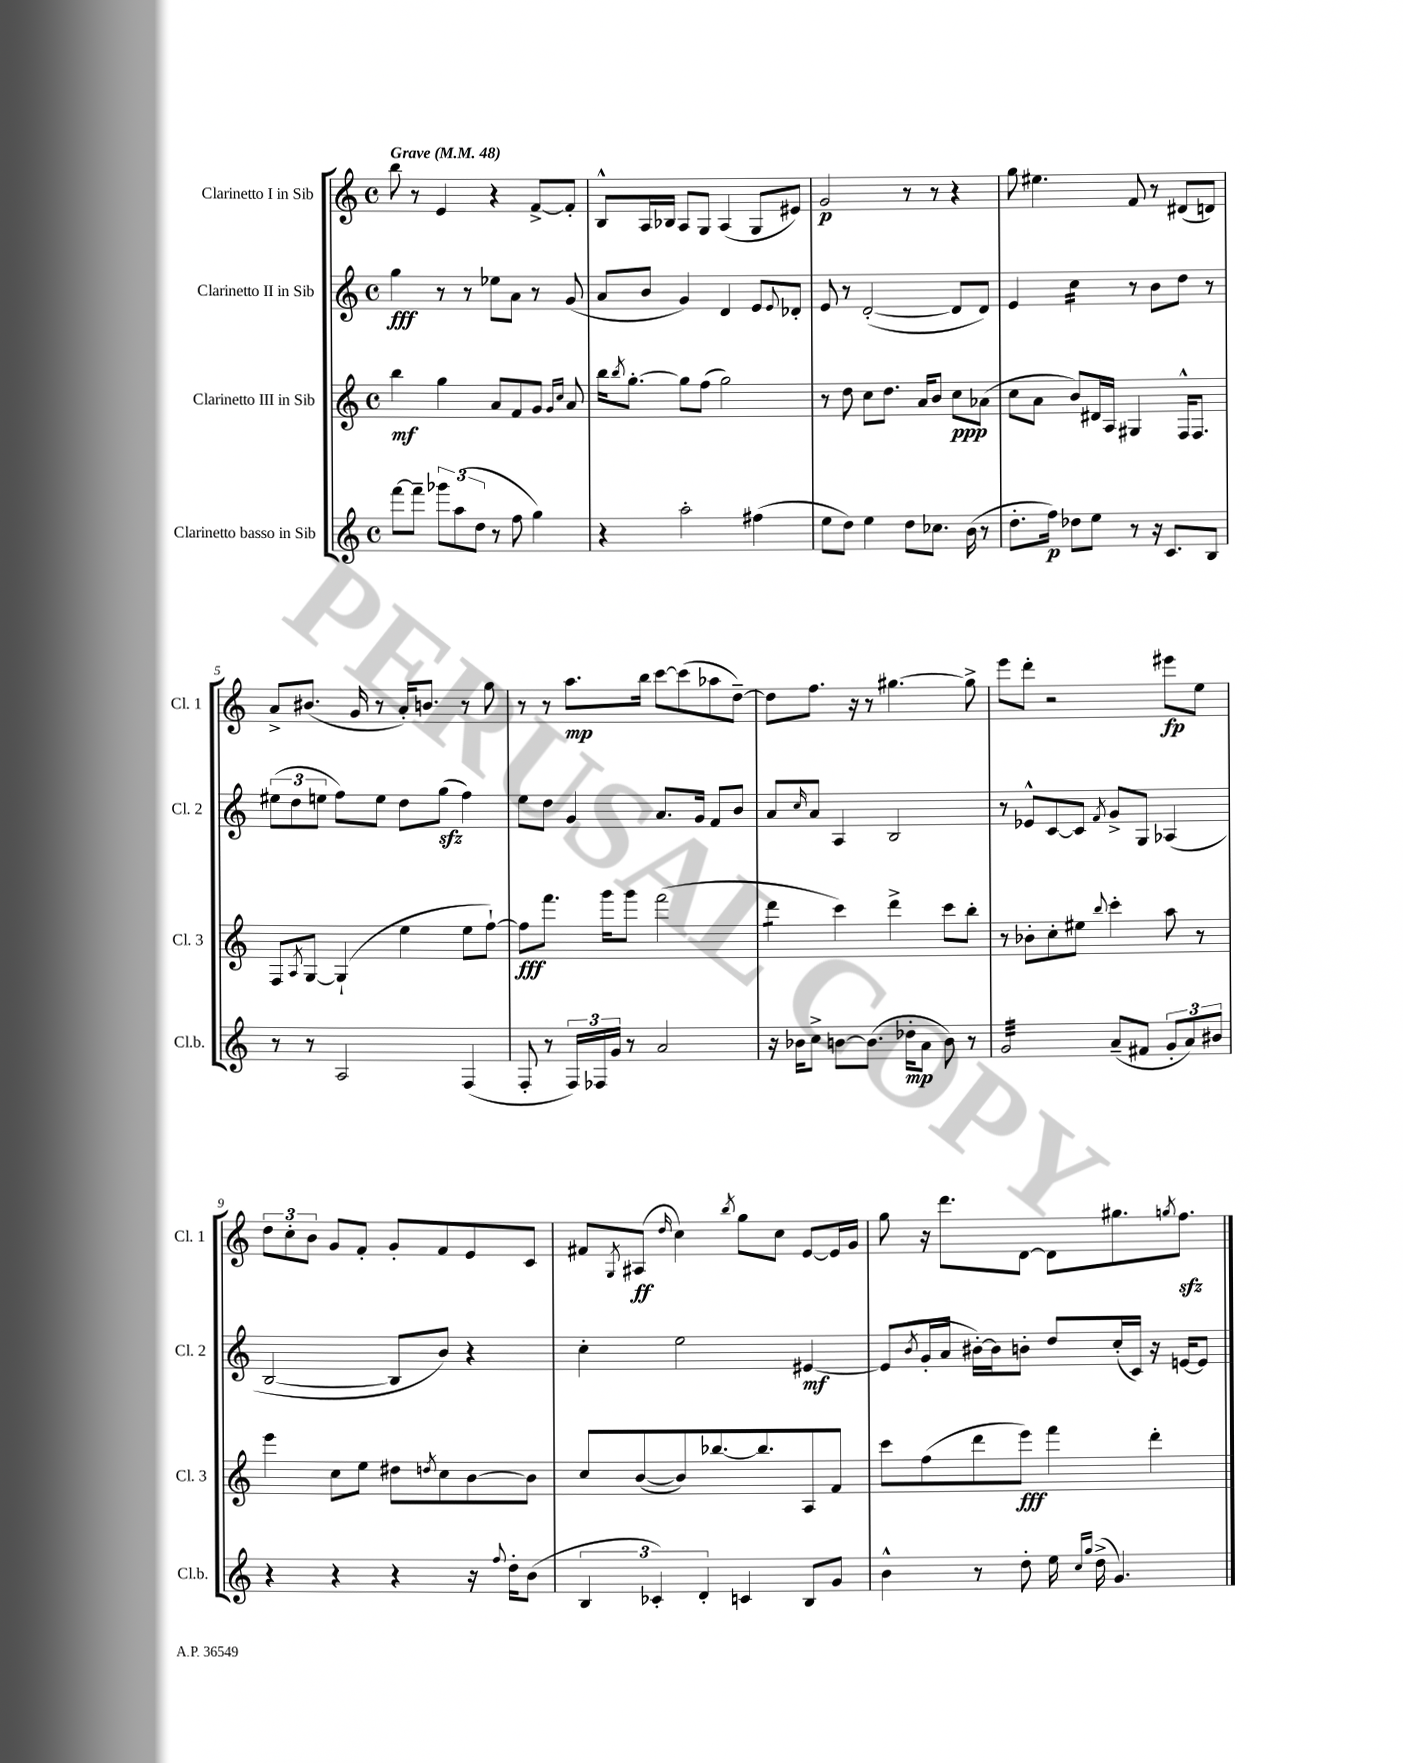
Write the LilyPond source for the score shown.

<<
\new StaffGroup <<
\new Staff = "s0" \with { instrumentName = "Clarinetto I in Sib" shortInstrumentName = "Cl. 1" } {
    \clef treble \key c \major \defaultTimeSignature \time 4/4 \tempo "Grave" 4 = 48
    b''8 r8 e'4 r4 f'8~-> f'8-. |
    b8-^ a16 bes16 a8 g8 a4( g8 eis'8) |
    g'2\p r8 r8 r4 |
    g''8 eis''4. f'8 r8 dis'8( d'8) |
    a'8-> bis'8.( g'16 r8 a'16-.) b'8. r8 g''8 |
    r8 r8 a''8.\mp b''16 c'''8~ c'''8( aes''8 d''8~--) |
    d''8 f''8. r16 r8 gis''4.~ gis''8-> |
    e'''8 d'''8-. r2 eis'''8\fp e''8 |
    \tuplet 3/2 { d''8 c''8-. b'8 } g'8 f'8-. g'8-. f'8 e'8 c'8 |
    fis'8 \acciaccatura { g8 } ais8\ff( \grace { d''16 } c''4) \acciaccatura { b''8 } g''8 c''8 e'8~ e'16 g'16 |
    g''8 r16 d'''8. d'8~ d'8 gis''8. \acciaccatura { g''8 } f''8.\sfz \bar "|." |
}
\new Staff = "s1" \with { instrumentName = "Clarinetto II in Sib" shortInstrumentName = "Cl. 2" } {
    \clef treble \key c \major \defaultTimeSignature \time 4/4
    g''4\fff r8 r8 ees''8 a'8 r8 g'8( |
    a'8 b'8 g'4) d'4 e'8 \appoggiatura { e'8 } des'8-. |
    e'8 r8 d'2~-.( d'8 d'8) |
    e'4 c''4:16 r8 b'8 d''8 r8 |
    \tuplet 3/2 { eis''8( d''8 e''8 } f''8) e''8 d''8 g''8\sfz( f''4) |
    e''8 d''8 g'4 a'8. g'16 f'8 b'8 |
    a'8 \grace { c''16 } a'8 a4 b2 |
    r8 ees'8-^ c'8~ c'8 \acciaccatura { f'8 } g'8-> g8 aes4( |
    b2~ b8 b'8) r4 |
    c''4-. e''2 eis'4~\mf |
    eis'8( \acciaccatura { b'8 } g'16-. a'16 bis'16~-.) bis'16 b'8-. d''8 c''16-.( c'16) r16 e'16~ e'8 \bar "|." |
}
\new Staff = "s2" \with { instrumentName = "Clarinetto III in Sib" shortInstrumentName = "Cl. 3" } {
    \clef treble \key c \major \defaultTimeSignature \time 4/4
    b''4\mf g''4 a'8 f'8 g'8 \grace { g'16 c''16 } a'8 |
    b''16 \acciaccatura { b''8 } g''8.~-. g''8 f''8( g''2) |
    r8 d''8 c''8 d''8. a'16 b'8 c''8\ppp aes'8( |
    c''8 a'8 b'8) dis'16 a16 gis4 f16-^ f8. |
    f8 \acciaccatura { a8 } g8~ g4-!( e''4 e''8 f''8~-!) |
    f''8\fff f'''8. g'''16 g'''8 f'''2( |
    d'''4:8 c'''4) d'''4-> c'''8 b''8-. |
    r8 bes'8-. c''8-. eis''8 \appoggiatura { b''8 } c'''4-. a''8 r8 |
    e'''4 c''8 e''8 dis''8 \acciaccatura { d''8 } c''8 b'8~ b'8 |
    c''8 b'8~( b'8) bes''8.~ bes''8. a8 f'8 |
    c'''8 f''8( d'''8 e'''8\fff) f'''4 d'''4-. \bar "|." |
}
\new Staff = "s3" \with { instrumentName = "Clarinetto basso in Sib" shortInstrumentName = "Cl.b." } {
    \clef treble \key c \major \defaultTimeSignature \time 4/4
    f'''8~ f'''8-- \tuplet 3/2 { ges'''8 a''8( d''8 } r8 f''8 g''4) |
    r4 a''2-. fis''4( |
    e''8 d''8) e''4 d''8 ces''8. b'16( r8 |
    d''8.-. f''16\p) des''8 e''8 r8 r16 c'8. b8 |
    r8 r8 a2 f4( |
    f8-. r8 \tuplet 3/2 { f16) fes16 g'16 } r8 a'2 |
    r16 bes'16 c''8-> b'8~ b'8.( des''16-.\mp a'8 b'8) r8 |
    g'2:32 a'8--( fis'8 \tuplet 3/2 { g'8-. a'8) bis'8 } |
    r4 r4 r4 r16 \appoggiatura { f''8 } d''16-. b'8( |
    \tuplet 3/2 { b4 ces'4-.) d'4-. } c'4 b8 g'8 |
    b'4-^ r8 d''8-. e''16 \grace { c''16 g''16 } d''16->( g'4.) \bar "|." |
}
>>
>>
